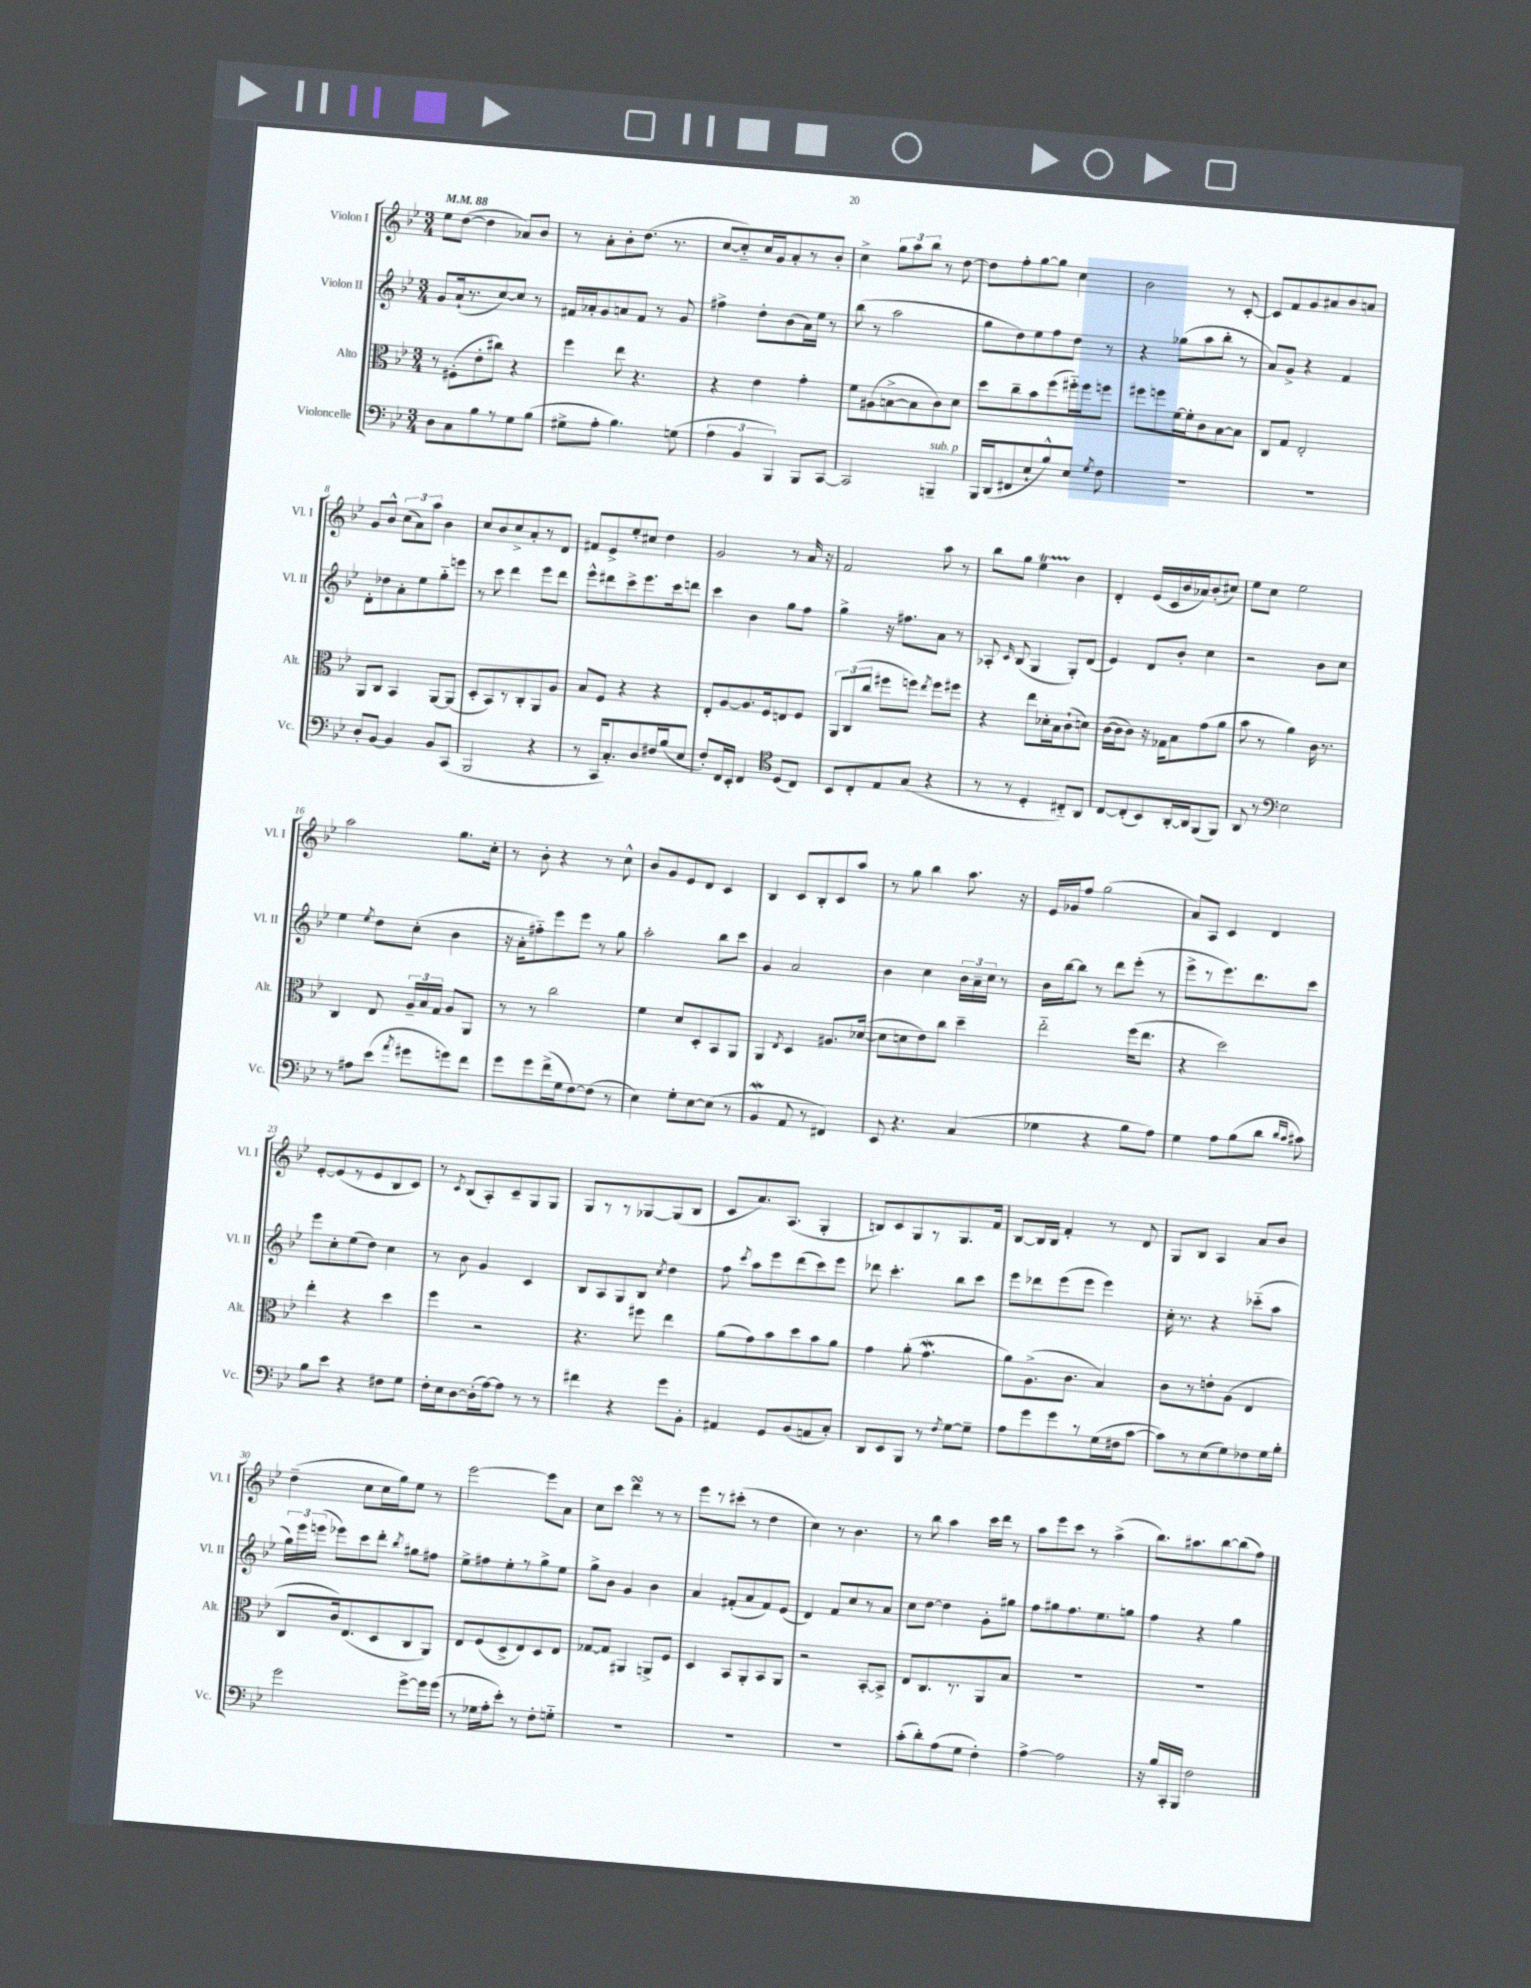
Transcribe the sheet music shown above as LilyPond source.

<<
\new StaffGroup <<
\new Staff = "s0" \with { instrumentName = "Violon I" shortInstrumentName = "Vl. I" } {
    \clef treble \key bes \major \numericTimeSignature \time 3/4 \tempo 4 = 88
    \autoBeamOff ees''8[ d''8]~( d''4 aes'8[) bes'8] |
    r8 a'8[-. bes'8-. d''8.]( r8. |
    c''8[~ c''8-_) c''16 g'16 a'8-. r8 bes'8]-. |
    c''4-> \tuplet 3/2 { g''8[ a''8 bes''8] } r8 d''8~ |
    d''8[ f''8-. g''8~ g''8] c''4 |
    bes'2 r8 c'8~-. |
    c'8[ f'8 g'8 ais'8 bes'8 a'8] |
    g'8[ bes'8]-^ \tuplet 3/2 { c''8[( a'8) a''8] } bes'4 |
    c''8[ bes'8 c''8-> a'8-. r8 d'8] |
    fis'8[ ees'8-> ees''8-. cis''8] d''4 |
    g'2 r8 a'16 r16 |
    f'2 a''8 r8 |
    bes''8[ g''8] ees''4\startTrillSpan bes'4\stopTrillSpan |
    d'4-. ees'16[( c'16 bes'16 aes'16) bes'8-.( cis''8]) |
    ees''8[ c''8] ees''2 |
    a''2 g''8.[ c''16]-. |
    r8 bes'8-. r4 r8 c''8-^ |
    bes'8[ g'8 ees'8 d'8] c'4 |
    bes4 c'8[ bes8-. c'8 a''8] |
    r8 g''8 bes''4 a''8. r16 |
    ees'16[ ges'16 f''8] g''2( |
    a'8[) a8] c'4 d'4 |
    ees'8[~-. ees'8( r8 ees'8 bes8 c'8]) |
    r8 \acciaccatura { c'8 } bes8[( a8-.) c'8-- g8 g8] |
    g8[ r8 r8 ges8~ ges8( bes8] |
    c'8[ a'8.) a8.]( g4-. |
    b8[) c'8 g8 r8 g8. f'16] |
    bes8[~ bes16 bes16] f'4-. r8 d'8 |
    g8[ bes8] a4 a'8[ bes'8] |
    d''4--( c''8[ c''16 g''16) ees''8] r8 |
    ees'''2~ ees'''8[ a'8] |
    c''8[ c'''8] d'''4\turn r8 r8 |
    ees'''8[ r8 cis'''8]-.( r8 d''4 |
    c''4) r8 bes'4. |
    r8 bes''8 a''4 c'''16[ d'''16] r8 |
    a''8[ ees'''8 c'''8] r8 a''4->( |
    bes''8.[) ais''8. bes''8~ bes''8( f''8]) \bar "|." |
}
\new Staff = "s1" \with { instrumentName = "Violon II" shortInstrumentName = "Vl. II" } {
    \clef treble \key bes \major \numericTimeSignature \time 3/4
    \autoBeamOff g'8[ a'16-!( r8. c''8~) c''8] r8 |
    fis'16[ aes'16-. g'8 a'8 fis'8] r8 g'8 |
    fis''4-> d''8[-. bes'8( a'16) ees''16] r8 |
    bes''8( r8 a''2 |
    g''8[ d''8) ees''8 f''8 d''8] r8 |
    r4 ges''8[( a''8 bes''8]-. r8 |
    a'8[) g'8]-> r4 f'4 |
    d'8[-. des''8 a'8-. ees''8 g''8-_ e'''8] |
    r8 c'''8 d'''4 ees'''8[ d'''8] |
    ees'''8[-^ dis'''8 c'''8-> ees'''8. c'''16 d'''8] |
    c'''4 bes'4 g''8[ f''8] |
    g''4-> r16 fis''8.[ a'8] r8 |
    aes8-. \grace { c'16 } bes8( g4 g8[-.) d'8]( |
    ees'4) d'8[ bes'8]-. c''4 |
    r2 bes'8[ c''8] |
    ees''4 \acciaccatura { ees''8 } d''8[ c''8]-.( bes'4 |
    r16 a'16[-. fis''8-_) ees'''8 ees'''8] r8 g''8 |
    a''2-. bes''8[ c'''8] |
    g'4 a'2 |
    bes'4 c''4 \tuplet 3/2 { bes'16[ a'16-- c''16] } r8 |
    bes'16[ bes''16~ bes''8] r8 d'''8[ ees'''8]-.( r8 |
    ees'''8[-> r8 ees'''8.) d'''8. c'''8] |
    ees'''8[ c''8-. ees''8( d''8]) c''4 |
    r8 bes'8 g'4 c'4 |
    bes8[ a8 g8 bes8] \acciaccatura { c''8 } d''4 |
    f''8 \acciaccatura { c'''8 } a''8[ ees'''8 d'''8( c'''8) ees'''8] |
    des'''8 c'''4.-. bes''8[ c'''8] |
    ees'''8[ des'''8 ees'''8( ees'''8] ees'''4) |
    c''16-. r8. r4 ces'''8[-_( a''8] |
    \tuplet 3/2 { g''16[) ees'''16 e'''16]( } ees'''8[) c'''8 d'''8]-. \acciaccatura { bes''8 } gis''8[ fis''8] |
    ees''8[-> fis''8 ees''8-. r8 g''8-> ees''8] |
    g''8[-> bes'8] g'4 bes'4 |
    a'4 fis'8[-.( a'8 fis'8) ees'8]( |
    d'4) f'8[ c''8 r8 a'8] |
    c''8[ d''8]~ d''4 g'8[-. gis''8] |
    f''8[ gis''8 f''8. ees''8. g''8] |
    f''4 r4 g''4 \bar "|." |
}
\new Staff = "s2" \with { instrumentName = "Alto" shortInstrumentName = "Alt." } {
    \clef alto \key bes \major \numericTimeSignature \time 3/4
    \autoBeamOff r8 fis8[-.( ees'8-. cis''8]) r4 |
    f''4 ees''8 r4. |
    r4 ees'4 g'4-. |
    f'8[ ais8( b8~-> b8 c'8) d'8] |
    d''8[ c''8-- bes'8 f''8( fis''16-_) fis''16 f''8] |
    fis''8[ f''8 f'16~ f'16-. c'8 bes8~ bes8] |
    c8[ g8] ees2-. |
    a,8[ c8] bes,4 a,8[~ a,8]( |
    d8[-. bes,8) r8 c8-. a,8 a8] |
    bes8[ f8] r4 r4 |
    ees8[-. a8~ a8. f16 e8 f8] |
    \tuplet 3/2 { a,8[ c8( c''8] } fis''8[ f''8]) \acciaccatura { ees''8 } f''8[ fis''8] |
    r4 ees''8[ des'16-. bes16 c'8-!( d'8]) |
    c'16[~( c'16 c'8]) r16 ges16[ bes8 g'8( a'8] |
    bes'8 r8 a'4) c'16 r8. |
    c4 ees8 \tuplet 3/2 { a16[-- bes16 g16] } a8[ a,8] |
    r8 r8 c''2 |
    f'4 d'8[ d8-. bes,8 a,8] |
    a,4 \acciaccatura { ees8 } d4 ais8.[ des'16]~( |
    des'8[ d'8 ees'8) c''8] d''4-- |
    ees''2-_ f''16[( ees''8.] |
    r4 d''2) |
    ees''4-. r4 d''4 |
    f''4 r2 |
    r4. fis''8 ees''4 |
    a'8[( g'8) bes'8 d''8 bes'8 a'8] |
    g'4 a'8-.( g'4.\mordent |
    a'8[) a8.->( c'8.] bes4) |
    c'8[ r8 e'8-. a8]( ees4 |
    c8[ c'16) ees8.( d8 c8 a,8]) |
    ees8[ f8( d8-> ees8) d8 ees8] |
    ges8[~ ges8] ais,4 a,8[-> f8] |
    d4 bes,8[ a,8-. bes,8 a,8] |
    r2 bes,8[~-. bes,8]-> |
    ees8[ c8. r8. a,8 bes8] |
    R2. |
    R2. \bar "|." |
}
\new Staff = "s3" \with { instrumentName = "Violoncelle" shortInstrumentName = "Vc." } {
    \clef bass \key bes \major \numericTimeSignature \time 3/4
    \autoBeamOff d8[ c8 bes8 r8 g8 bes8]( |
    gis8[-> a8]-. bes4.) g8( |
    \tuplet 3/2 { a4 bes,4 bes,,4) } bes,,8[ c,8]~ |
    c,2 b,,4--^\markup { \italic "sub. p" } |
    bes,,16[ d,16( fis,8 ees8-! bes8-^) ees8] \acciaccatura { g8 } f8 |
    R2. |
    R2. |
    d8[-. bes,8]~ bes,4 bes,8[ c,8]( |
    bes,,2 r4 |
    r8 c,16[ c8.-.) d8 fis16 bes16( ees8] |
    f8[-.) f,16 ees,16]-. f,4 \clef tenor d8[( c8]) |
    bes,8[ c8-. ees8 g8]( r4 |
    r8 r8 d4-. cis8[-_) a,8] |
    c8[~ c8-.( bes,8) a,16~-. a,16 f,8( f,8]) |
    a,8 r8 \clef bass ees2 |
    r8 ais8[ ees'8]( \acciaccatura { a'8 } gis'8[ g'8) f'8] |
    g'8[ g'8 f'16->( g16 f8~) f8]( r8 |
    ees4) g8[-. ees8~ ees8]( r8 |
    bes,4\mordent a,8 r8 fis,4) |
    ees,8 r4. c4( |
    ges4 r4 bes8[ a8]) |
    g4 a8[ bes8( d'8] \grace { d'16[ c'16] } cis'8) |
    bes8[ ees'8] r4 fis8[ g8] |
    f16[-. ees16 d8~ d16-.( a16~) a8] r8 r8 |
    fis'4 r4 g'8[ bes,8]-. |
    ais,4 g,8[ bes,8( a,8 c8]-.) |
    d,8[ ees,8 bes,,8] r8 \acciaccatura { f8 } g8[~ g8]-- |
    a8[ g'8 g'8 r8 g16( fis16 c'8]~ |
    c'8[) r8 ees8( g8) fes8 g16 bes16]-. |
    g'2 g'8[~-> g'16 g'16]( |
    r8 ges16[ a16-. ees'8]-.) r8 f8[-. g8]-_ |
    R2. |
    R2. |
    R2. |
    c'8[-.( d'8-.) a8( g8] f4-.) |
    a4~-> a2 |
    r16 bes16[ c,16-. bes,,16] f2 \bar "|." |
}
>>
>>
